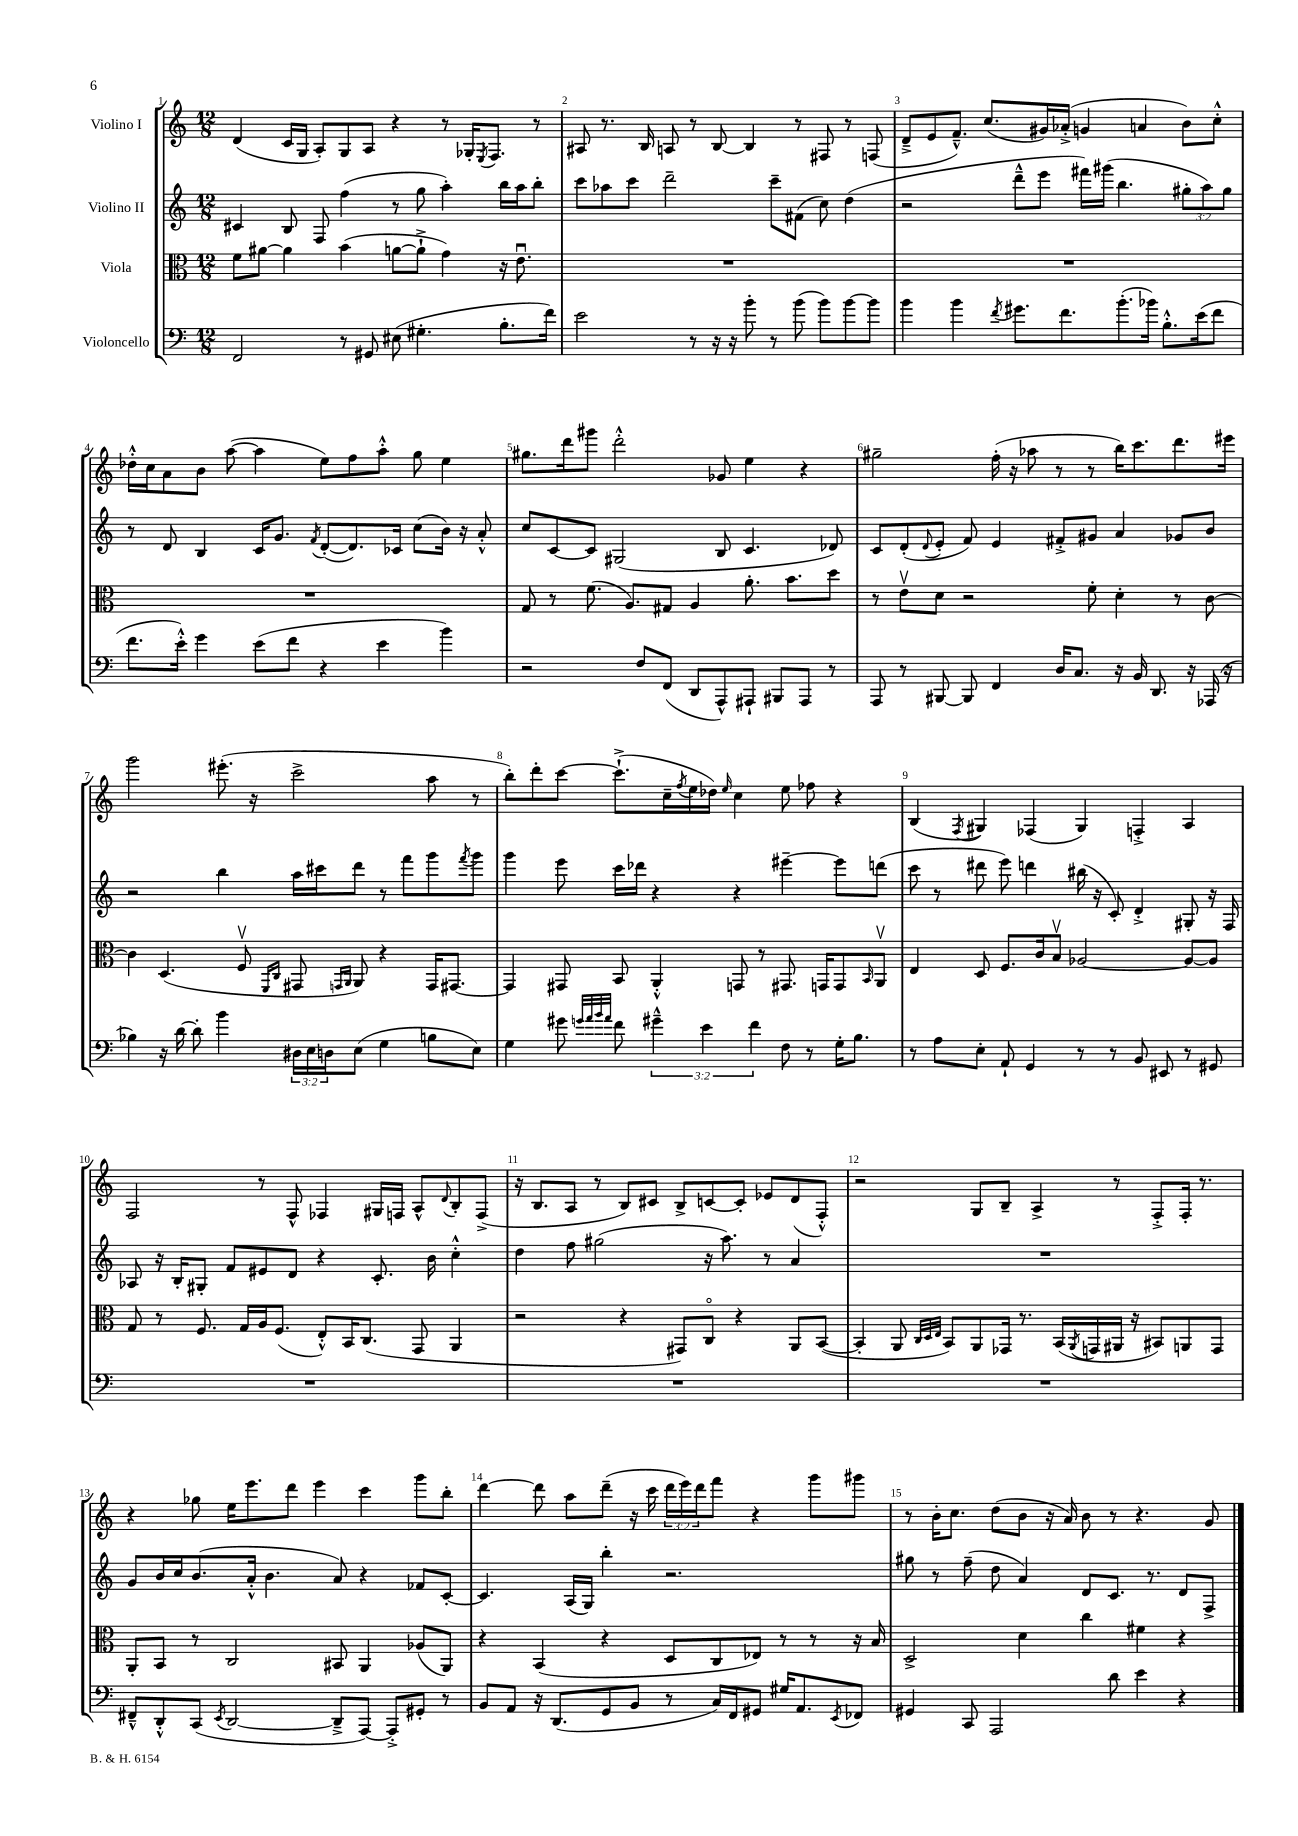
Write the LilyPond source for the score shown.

<<
\new StaffGroup <<
\new Staff = "s0" \with { instrumentName = "Violino I" } {
    \clef treble \key c \major \numericTimeSignature \time 12/8 \override Staff.TupletNumber.text = #tuplet-number::calc-fraction-text
    d'4( c'16 g16 a8-.) g8 a8 r4 r8 ges16-. \acciaccatura { e8 } f8. r8 |
    ais8 r8. b16 a8 r8 b8~ b4 r8 fis8 r8 f8( |
    d'8---> e'8 f'8.---^) c''8.( gis'16) aes'16-.->( g'4 a'4 b'8) c''8-.-^ |
    des''16-.-^ c''16 a'8 b'8 a''8~( a''4 e''8) f''8 a''8-.-^ g''8 e''4 |
    gis''8. d'''16 gis'''8 d'''2-.-^ ges'8 e''4 r4 |
    gis''2-- f''16-.( r16 aes''8 r8 r8 b''16) c'''8. d'''8. eis'''16 |
    g'''2 eis'''8.-.( r16 c'''2-> a''8 r8 |
    b''8-.) d'''8-. c'''8~ c'''8.-!->( c''16-- \acciaccatura { f''8 } e''16 des''16) \grace { e''16 } c''4 e''8 fes''8 r4 |
    b4( \acciaccatura { f8 } gis4) fes4( gis4) f4-.-> a4 |
    f2 r8 f8-^ fes4 gis16 f16 a8-^ \appoggiatura { d'8 } b8-. f8->( |
    r16 b8. a8 r8 b8) cis'8 b8-> c'8~ c'8-. ees'8 d'8( f8-.-^) |
    r2 g8 b8-- a4-> r8 f8-.-> f16-. r8. |
    r4 ges''8 e''16 e'''8. d'''8 e'''4 c'''4 g'''8 b''8-. |
    d'''4~ d'''8 a''8 d'''8--( r16 c'''16 \tuplet 3/2 { d'''16 e'''16) d'''16 } f'''8 r4 g'''8 gis'''8 |
    r8 b'16-. c''8. d''8( b'8 r16 a'16) b'8 r8 r4. g'8 \bar "|." |
}
\new Staff = "s1" \with { instrumentName = "Violino II" } {
    \clef treble \key c \major \numericTimeSignature \time 12/8 \override Staff.TupletNumber.text = #tuplet-number::calc-fraction-text
    cis'4 b8 f8 f''4( r8 g''8 a''4-.) b''16 a''16 b''8-. |
    c'''8 aes''8 c'''8 d'''2-- c'''8-- fis'8( c''8) d''4( |
    r2 d'''8---^ e'''8 fis'''16) gis'''16( b''4. \tuplet 3/2 { gis''8-. a''8) gis''8 } |
    r8 d'8 b4 c'16 g'8. \acciaccatura { f'8 } d'8~-.( d'8.) ces'16 c''8( b'16) r16 a'8-.-^ |
    c''8 c'8~ c'8 gis2( b8 c'4. des'8) |
    c'8 d'8-.( \appoggiatura { d'8 } e'8-. f'8) e'4 fis'8-.-> gis'8 a'4 ges'8 b'8 |
    r2 b''4 a''16 cis'''16 d'''8 r8 f'''8 g'''8 \acciaccatura { f'''8 } g'''8 |
    g'''4 e'''8 c'''16 des'''16 r4 r4 eis'''4~-- eis'''8 d'''8( |
    c'''8 r8 dis'''8 e'''8) d'''4 bis''16( r16 c'8-.) d'4-.-> gis8-. r16 f16 |
    aes8 r16 b16-. gis8-. f'8 eis'8 d'8 r4 c'8.-. b'16 c''4-.-^ |
    d''4 f''8 gis''2( r16 a''8.) r8 a'4 |
    R1. |
    g'8 b'16 c''16 b'8.( a'16-.-^ b'4. a'8) r4 fes'8 c'8~-. |
    c'4. a16( g16) b''4-. r2. |
    gis''8 r8 f''8--( d''8 a'4) d'8 c'8. r8. d'8 f8-> \bar "|." |
}
\new Staff = "s2" \with { instrumentName = "Viola" } {
    \clef alto \key c \major \numericTimeSignature \time 12/8
    f'8 ais'8~ ais'4 b'4( a'8~ a'8-!-> g'4) r16 e'8.\downbow |
    R1. |
    R1. |
    R1. |
    g8 r8 f'8.( a8.) gis8 a4 a'8.-. b'8. d''8 |
    r8 e'8\upbow d'8 r2 f'8-. d'4-. r8 c'8~ |
    c'4 d4.( f8\upbow \grace { f,16 c16 } gis,8 \grace { g,16 a,16 } a,8) r4 g,16 gis,8.~ |
    gis,4 gis,8 b,8 a,4-.-^ g,8 r8 gis,8. g,16 g,8 \grace { b,16 } a,8\upbow |
    e4 d8 f8. c'16 b8\upbow aes2~ aes8~ aes8 |
    g8 r8 f8. g16 a16 f8.( e8-.-^) b,16 c8.( g,8 a,4 |
    r2 r4 gis,8) c8\flageolet r4 a,8 b,8~( |
    b,4-. a,8 \grace { c32 d32 e32 } b,8) a,8 ges,16 r8. b,16( \acciaccatura { a,8 } g,16 ais,16 r16 bis,8) a,8 g,8 |
    a,8-. b,8 r8 c2 bis,8 a,4 aes8( a,8) |
    r4 b,4( r4 d8 c8 ees8) r8 r8 r16 b16 |
    d2-> d'4 c''4 fis'4 r4 \bar "|." |
}
\new Staff = "s3" \with { instrumentName = "Violoncello" } {
    \clef bass \key c \major \numericTimeSignature \time 12/8 \override Staff.TupletNumber.text = #tuplet-number::calc-fraction-text
    f,2 r8 gis,8 eis8( gis4.-. b8.-. f'16) |
    e'2 r8 r16 r16 b'8-. r8 b'8( b'8) b'8~ b'8 |
    b'4 b'4 \acciaccatura { f'8 } gis'8. f'8. b'8.-.( bes'16) b8.-.-^ e'16( f'8 |
    f'8. e'16-.-^) g'4 e'8( f'8 r4 e'4 b'4) |
    r2 f8 f,8( d,8 a,,8-^) ais,,8-! bis,,8 ais,,8 r8 |
    a,,8 r8 bis,,8~ bis,,8 f,4 d16 c8. r16 b,16 d,8. r16 aes,,16( r16 |
    bes4) r16 d'16~ d'8-. b'4 \tuplet 3/2 { dis16 e16 d16 } e8( g4 b8 e8) |
    g4 gis'8 \grace { g'32 a'32 b'32 a'32 } f'8 \tuplet 3/2 { gis'4---^ e'4 f'4 } f8 r8 g16-. b8. |
    r8 a8 e8-. a,8-! g,4 r8 r8 b,8 eis,8 r8 gis,8 |
    R1. |
    R1. |
    R1. |
    fis,8---^ d,8-.-^ c,8( \acciaccatura { e,8 } d,2~ d,8---> a,,8~) a,,8-.-> gis,8-. r8 |
    b,8 a,8 r16 d,8.( g,8 b,8 r8 c16) f,16 gis,8 gis16 a,8. \acciaccatura { e,8 } fes,8 |
    gis,4 c,8 a,,2 d'8 e'4 r4 \bar "|." |
}
>>
>>
\layout { \context { \Score \override BarNumber.break-visibility = ##(#f #t #t) barNumberVisibility = #all-bar-numbers-visible } }
